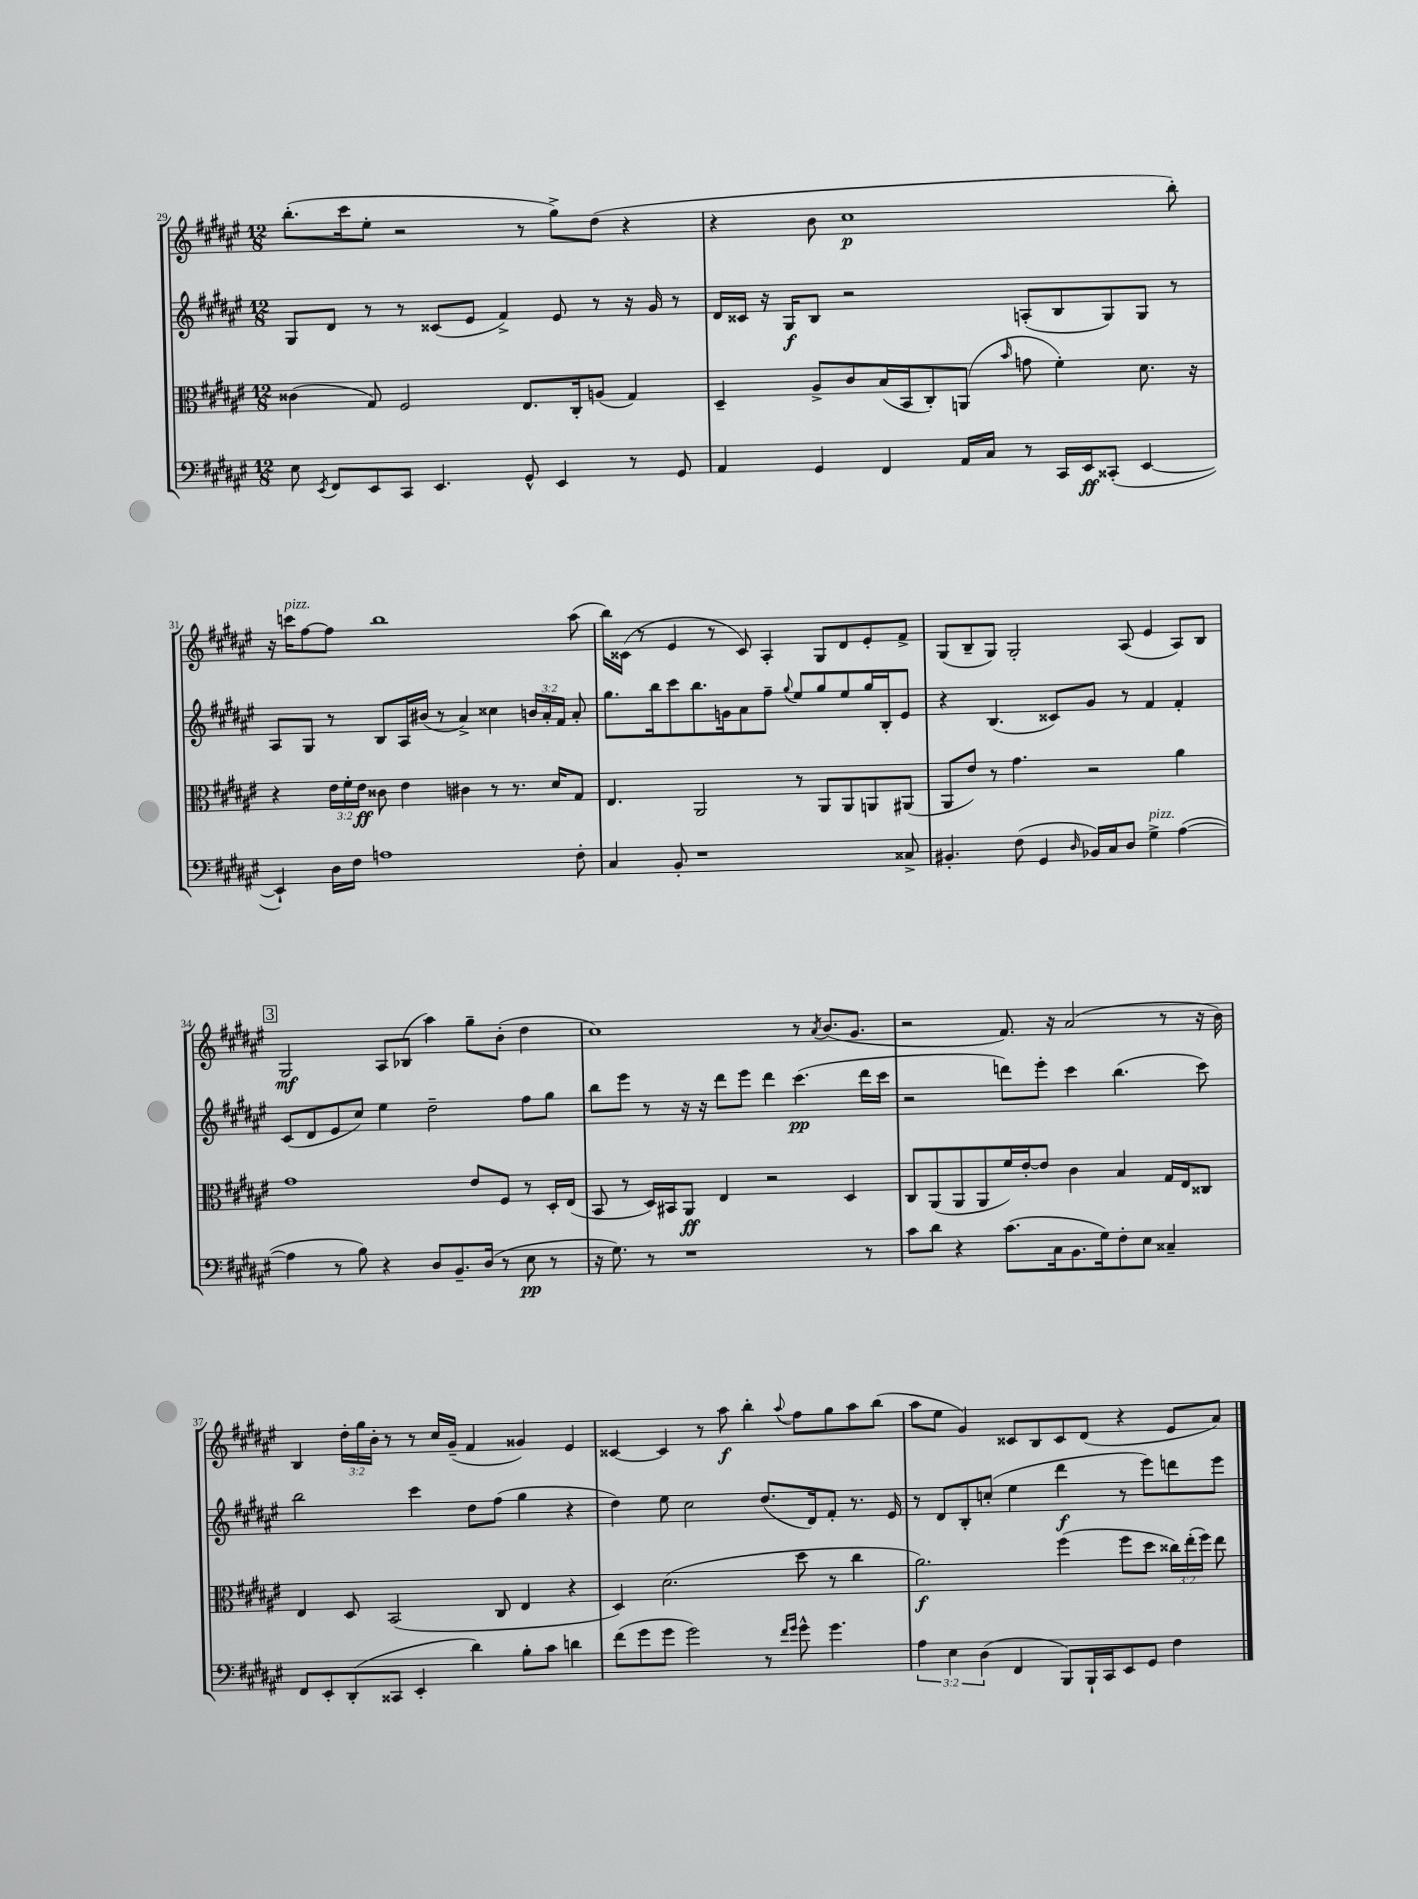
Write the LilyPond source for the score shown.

<<
\new StaffGroup <<
\new Staff = "s0" {
    \clef treble \key fis \major \numericTimeSignature \time 12/8 \override Staff.TupletNumber.text = #tuplet-number::calc-fraction-text
    \autoBeamOff b''8.[-.( cis'''16 eis''8]-. r2 r8 gis''8[->) dis''8]( r4 |
    r4 b'8 cis''1\p b''8-.) |
    r16 c'''16[^\markup { \italic "pizz." } fis''8~ fis''8] b''1 ais''8( |
    b''16[) cisis'16]( r8 eis'4 r8 cisis'8) ais4-. gis8[ dis'8 eis'8-. fis'8]-> |
    gis8[( b8-- gis8]) gis2-. ais8( eis'4 ais8[) b8] |
    \mark \markup { \box "3" } gis2\mf ais8[ bes8]( ais''4) gis''8[-- b'8]-.( dis''4 |
    cis''1) r8 \acciaccatura { ais'8 } b'8.[( gis'8.] |
    r2 fis'8.) r16 ais'2( r8 r16 b'16) |
    b4 \tuplet 3/2 { dis''16[-. gis''16 b'16]-. } r8 r8 cis''16[ gis'16]--( fis'4 gisis'4) eis'4 |
    cisis'4~ cisis'4 r8 ais''8\f b''4-. \appoggiatura { ais''8 } fis''8[ gis''8 ais''8 b''8]( |
    ais''8[ eis''8] gis'4) cisis'8[ b8 cisis'8 dis'8]( r4 eis'8[ ais'8]) \bar "|." |
}
\new Staff = "s1" {
    \clef treble \key fis \major \numericTimeSignature \time 12/8 \override Staff.TupletNumber.text = #tuplet-number::calc-fraction-text
    \autoBeamOff gis8[ dis'8] r8 r8 cisis'8[( eis'8] fis'4->) eis'8 r8 r16 gis'16 r8 |
    dis'16[ cisis'16] r16 gis16[\f b8] r2 a8[-.( b8 gis8) gis8] r8 |
    ais8[ gis8] r8 b8[ ais16 bis'16]( r8 ais'4->) cisis''4 \tuplet 3/2 { b'16[ ais'16-. fis'16] } ais'8-. |
    gis''8.[ b''16 cis'''8 b''8. g'16 ais'8 fis''8]-- \appoggiatura { gis''8 } eis''8[ gis''8 eis''8 gis''16 b16-. eis'8] |
    r4 b4.( cisis'8[) gis'8] r8 fis'4 fis'4-. |
    \mark \markup { \box "3" } cis'8[( dis'8 eis'8 cis''8]) eis''4 dis''2-- fis''8[ gis''8] |
    b''8[ eis'''8] r8 r16 r16 dis'''8[ eis'''8] dis'''4 cis'''4.\pp( dis'''16[ cis'''16] |
    r2 d'''8[) eis'''8]-. cis'''4 b''4.( cis'''8) |
    b''2 cis'''4 dis''8[ fis''8]( gis''4 r4 |
    dis''4) eis''8 cis''2 dis''8.[( dis'16) fis'8]-. r8. eis'16 |
    r8 dis'8[ b8-. c''8]-.( eis''4 dis'''4\f r8 eis'''8[) d'''8 eis'''8] \bar "|." |
}
\new Staff = "s2" {
    \clef alto \key fis \major \numericTimeSignature \time 12/8 \override Staff.TupletNumber.text = #tuplet-number::calc-fraction-text
    \autoBeamOff cisis'4( gis8) fis2 eis8.[ cis16-. a8]( gis4) |
    dis4-- ais8[-> cis'8 b16( b,16 cis8-.) a,8]( \grace { b'16 } g'8 fis'4-.) dis'8. r16 |
    r4 \tuplet 3/2 { eis'16[ fis'16-. eis'16]\ff } cisis'8 eis'4 cis'4 r8 r8. dis'16[ gis8] |
    eis4. ais,2 r8 ais,8[ ais,8 a,8 ais,8]( |
    ais,8[ eis'8]) r8 gis'4. r2 ais'4 |
    \mark \markup { \box "3" } gis'1 eis'8[ fis8] r8 dis16[-. eis16]( |
    b,8 r8 dis16[) bis,16 ais,8]\ff eis4 r2 dis4 |
    cis8[ ais,8( ais,8 ais,8 fis'16) eis'16~-. eis'8] cis'4 b4 gis16[ eis16 cisis8] |
    eis4 dis8 b,2( cis8 eis4 r4 |
    dis4) dis'2.( dis''8 r8 cis''4 |
    ais'2.\f) fis''4( fis''8[ dis''8] \tuplet 3/2 { cisis''16[) eis''16-.( fis''16]) } eis''8 \bar "|." |
}
\new Staff = "s3" {
    \clef bass \key fis \major \numericTimeSignature \time 12/8 \override Staff.TupletNumber.text = #tuplet-number::calc-fraction-text
    \autoBeamOff eis8 \acciaccatura { eis,8 } fis,8[ eis,8 cis,8] eis,4. gis,8-^ eis,4 r8 gis,8 |
    ais,4 gis,4 fis,4 ais,16[ cis16] r8 cis,16[ eis,16\ff cisis,8]-.( eis,4~ |
    eis,4-!) dis16[ fis16] a1 fis8-. |
    cis4 b,8-. r1 cisis8-> |
    bis,4.-. fis8( gis,4 \grace { dis16 } bes,16[) cis16 dis8] gis4->^\markup { \italic "pizz." } ais4~( |
    \mark \markup { \box "3" } ais4 r8 b8) r4 dis8[ b,8.-- dis16]( r8 eis8\pp r8 |
    r16 gis8.) r8 r1 r8 |
    cis'8[ dis'8] r4 cis'8.[( cis16 b,8. gis16) fis8-. eis8] cisis4-- |
    fis,8[ eis,8-. dis,8-.( cisis,8] eis,4-. dis'4) b8[-. cis'8] d'4 |
    fis'8[( gis'8 gis'8] gis'2) r8 \grace { fis'16[ gis'16] } gis'8-^ gis'4. |
    \tuplet 3/2 { ais4 eis4 dis4( } fis,4 b,,8[) b,,16-! cis,16 eis,8 gis,8] fis4 \bar "|." |
}
>>
>>
\layout { \context { \Score currentBarNumber = #29 } }
